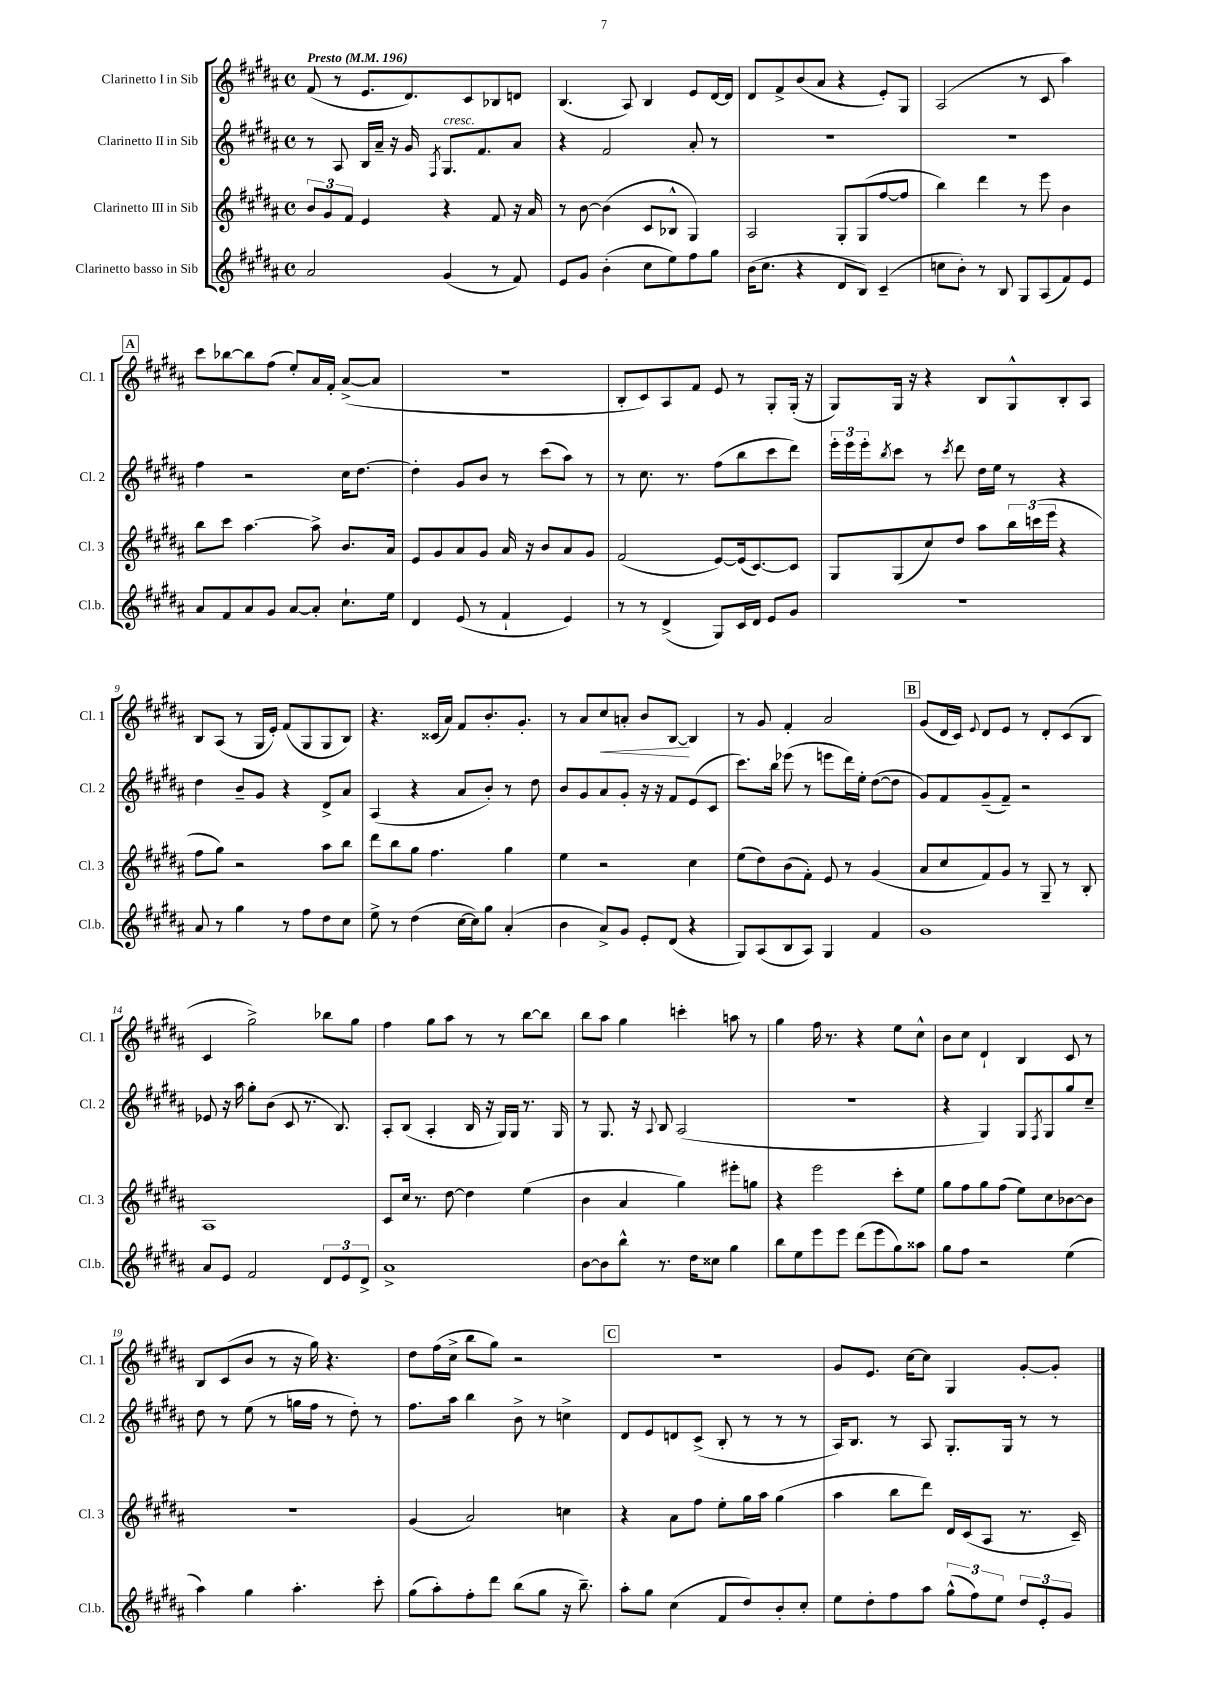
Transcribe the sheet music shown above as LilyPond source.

<<
\new StaffGroup <<
\new Staff = "s0" \with { instrumentName = "Clarinetto I in Sib" shortInstrumentName = "Cl. 1" } {
    \clef treble \key b \major \defaultTimeSignature \time 4/4 \tempo "Presto" 4 = 196
    fis'8( r8 e'8. dis'8.) cis'8 bes8 d'8 |
    b4.( ais8) b4 e'8 dis'16~ dis'16 |
    dis'8 fis'8-> b'8( ais'8 r4 e'8-.) gis8 |
    ais2( r8 cis'8 ais''4) |
    \mark \markup { \box "A" } cis'''8 bes''8~ bes''8 fis''8( e''8-.) ais'16 fis'16-. ais'8~->( ais'8 |
    r1 |
    b8-. cis'8) ais8 fis'8 e'8 r8 gis8-. gis16-.( r16 |
    gis8) gis16 r16 r4 b8 gis8-^ b8-. ais8 |
    b8 ais8( r8 gis16 e'16-.) fis'8( gis8 gis8 b8) |
    r4. cisis'16( ais'16) fis'8 b'8.-. gis'8.-. |
    r8 ais'8 cis''8\< a'8-. b'8 b8~\! b4 |
    r8 gis'8 fis'4-. ais'2 |
    \mark \markup { \box "B" } gis'8( dis'16 cis'16) \appoggiatura { e'8 } dis'8 e'8 r8 dis'8-. cis'8( b8 |
    cis'4 gis''2->) bes''8 gis''8 |
    fis''4 gis''8 ais''8 r8 r8 b''8~ b''8 |
    b''8 ais''8 gis''4 c'''4-. a''8 r8 |
    gis''4 fis''16 r8. r4 e''8 cis''8-^ |
    b'8 cis''8 dis'4-! b4 cis'8 r8 |
    b8 cis'8( b'8 r8 r16 gis''16) r4. |
    dis''8 fis''16( cis''16-> b''8 gis''8) r2 |
    \mark \markup { \box "C" } R1 |
    gis'8 e'8. cis''16~ cis''8 gis4 gis'8~-. gis'8-. \bar "|." |
}
\new Staff = "s1" \with { instrumentName = "Clarinetto II in Sib" shortInstrumentName = "Cl. 2" } {
    \clef treble \key b \major \defaultTimeSignature \time 4/4
    r8 ais8 b16 ais'16-- r16 gis'16 \acciaccatura { fis8 } gis8.^\markup { \italic "cresc." } fis'8. ais'8 |
    r4 fis'2 ais'8-. r8 |
    R1 |
    R1 |
    \mark \markup { \box "A" } fis''4 r2 cis''16 dis''8.~ |
    dis''4-. gis'8 b'8 r8 cis'''8( ais''8) r8 |
    r8 cis''8. r8. fis''8( b''8 cis'''8 dis'''8) |
    \tuplet 3/2 { e'''16-. e'''16 e'''16-. } \acciaccatura { b''8 } cis'''8 r8 \acciaccatura { cis'''8 } dis'''8 dis''16 e''16 r8 r4 |
    dis''4 b'8-- gis'8 r4 dis'8-> ais'8 |
    ais4( r4 ais'8 b'8-.) r8 dis''8 |
    b'8 gis'8 ais'8 gis'8-. r16 r16 fis'8 e'8( cis'8 |
    cis'''8.) b''16 ees'''8( r8 e'''8 dis'''16) e''16-. dis''8~( dis''8 |
    \mark \markup { \box "B" } gis'8) fis'8 gis'8--( fis'8--) r2 |
    ees'8 r16 ais''16 gis''8-. b'8( cis'8 r8. b8.) |
    ais8-. b8( ais4-. b16 r16 gis16) gis16 r8. gis16 |
    r8 gis8. r16 \appoggiatura { ais8 } b8 ais2( |
    R1 |
    r4 gis4) gis8 \acciaccatura { fis8 } gis8 gis''8 cis''8-- |
    dis''8 r8 e''8( r8 g''16 fis''16 r8 dis''8-.) r8 |
    fis''8. ais''16 b''4 b'8-> r8 c''4-> |
    \mark \markup { \box "C" } dis'8 e'8 d'8 cis'8->( b8-. r8 r8 r8 |
    ais16) b8. r8 ais8 gis8.-. gis16 r8 r8 \bar "|." |
}
\new Staff = "s2" \with { instrumentName = "Clarinetto III in Sib" shortInstrumentName = "Cl. 3" } {
    \clef treble \key b \major \defaultTimeSignature \time 4/4
    \tuplet 3/2 { b'8 gis'8 fis'8 } e'4 r4 fis'8 r16 ais'16 |
    r8 b'8~ b'4( cis'8 bes8-^ gis4) |
    ais2 gis8-. gis8( fis''8~ fis''8 |
    b''4) dis'''4 r8 e'''8 b'4 |
    \mark \markup { \box "A" } b''8 cis'''8 ais''4.~ ais''8-> b'8. ais'16 |
    e'8 gis'8 ais'8 gis'8 ais'16 r16 b'8 ais'8 gis'8 |
    fis'2( e'8~) e'16( cis'8.~) cis'8 |
    gis8 gis8( cis''8) dis''8 ais''8 \tuplet 3/2 { b''16 c'''16( e'''16 } r4 |
    fis''8 gis''8) r2 ais''8 b''8 |
    dis'''8 b''8 gis''8 fis''4. gis''4 |
    e''4 r2 cis''4 |
    e''8( dis''8) b'8( fis'8-.) e'8 r8 gis'4( |
    \mark \markup { \box "B" } ais'8 cis''8 fis'8) gis'8 r8 gis8-- r8 b8-. |
    ais1 |
    cis'8 cis''16 r8. dis''8~ dis''4 e''4( |
    b'4 ais'4 gis''4) eis'''8-. g''8 |
    r4 e'''2 cis'''8-. e''8 |
    gis''8 fis''8 gis''8 fis''8( e''8) cis''8 bes'8~ bes'8 |
    r1 |
    gis'4( ais'2) c''4 |
    \mark \markup { \box "C" } r4 ais'8 fis''8 e''8-. gis''16 ais''16 gis''4( |
    ais''4 b''8 dis'''8) dis'16 cis'16( ais8 r8. cis'16--) \bar "|." |
}
\new Staff = "s3" \with { instrumentName = "Clarinetto basso in Sib" shortInstrumentName = "Cl.b." } {
    \clef treble \key b \major \defaultTimeSignature \time 4/4
    ais'2 gis'4( r8 fis'8) |
    e'8 gis'8 b'4-.( cis''8 e''8) fis''8 gis''8 |
    b'16( cis''8. r4 dis'8 b8) cis'4--( |
    c''8 b'8-.) r8 b8 gis8 ais8( fis'8) e'8 |
    \mark \markup { \box "A" } ais'8 fis'8 ais'8 gis'8 ais'8~ ais'8-. cis''8.-! e''16 |
    dis'4 e'8( r8 fis'4-! e'4) |
    r8 r8 dis'4->( gis8) cis'16 dis'16 e'8 gis'8 |
    R1 |
    ais'8 r8 gis''4 r8 fis''8 dis''8 cis''8 |
    e''8-> r8 dis''4( cis''16~ cis''16) gis''8 ais'4-.( |
    b'4 ais'8->) gis'8 e'8-. dis'8( r4 |
    gis8) ais8( b8 ais8) gis4 fis'4 |
    \mark \markup { \box "B" } gis'1 |
    ais'8 e'8 fis'2 \tuplet 3/2 { dis'8 e'8 dis'8-> } |
    ais'1-> |
    b'8~ b'8 b''8-^ r8. dis''16 cisis''8 gis''4 |
    b''8 e''8 e'''8 e'''8 dis'''8( e'''8 gis''8) aisis''8 |
    gis''8 fis''8 r2 e''4( |
    ais''4) gis''4 ais''4.-. cis'''8-. |
    gis''8( ais''8-.) fis''8-. dis'''8 b''8( gis''8 r16 b''8.--) |
    \mark \markup { \box "C" } ais''8-. gis''8 cis''4( fis'8 dis''8) b'8-. cis''8-. |
    e''8 dis''8-. fis''8 ais''8 \tuplet 3/2 { gis''8-^( fis''8) e''8 } \tuplet 3/2 { dis''8 e'8-. gis'8 } \bar "|." |
}
>>
>>
